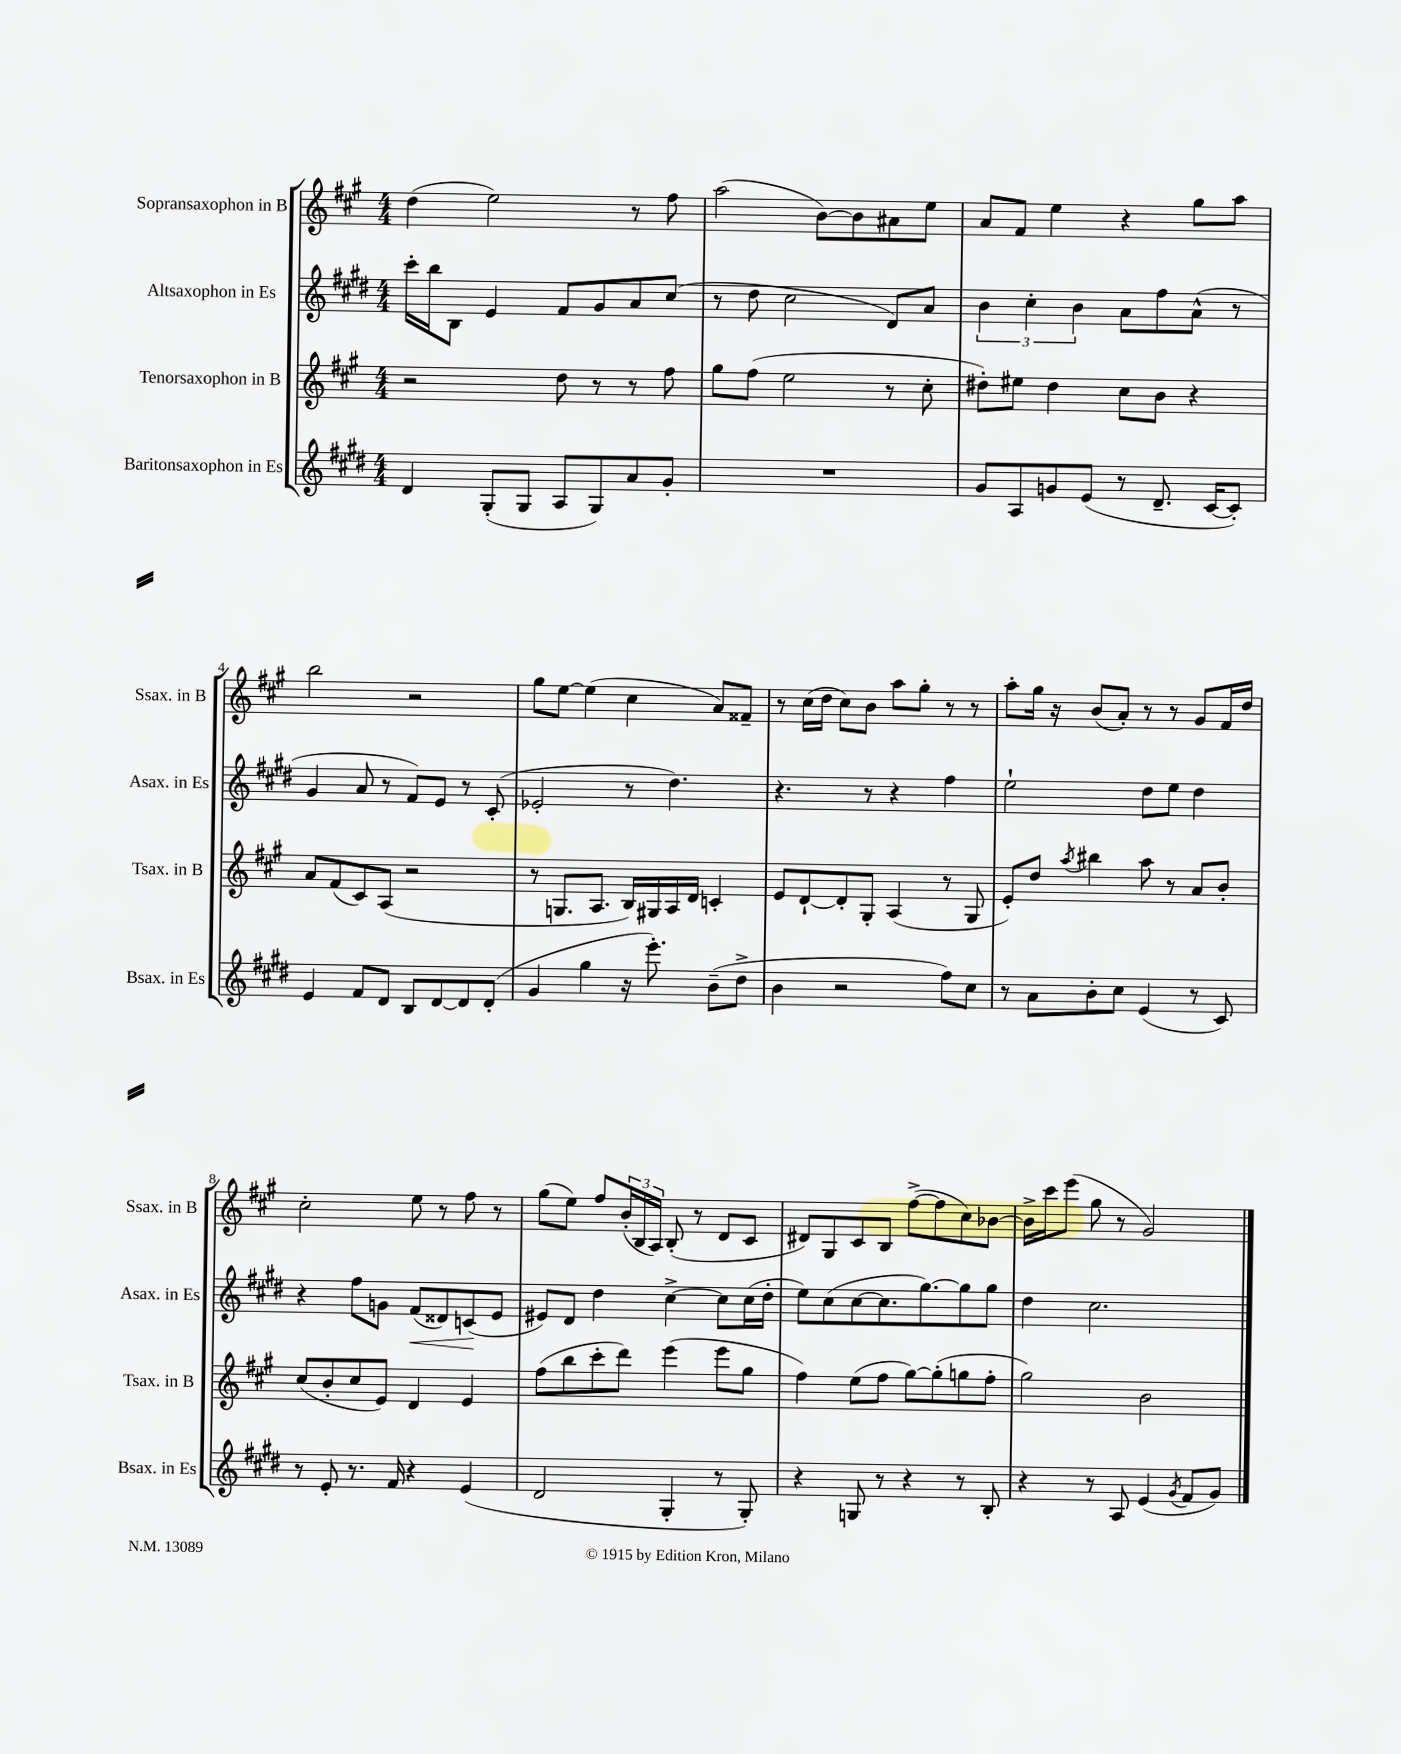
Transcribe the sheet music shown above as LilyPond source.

<<
\new StaffGroup <<
\new Staff = "s0" \with { instrumentName = "Sopransaxophon in B" shortInstrumentName = "Ssax. in B" } {
    \clef treble \key a \major \numericTimeSignature \time 4/4
    d''4( e''2) r8 fis''8 |
    a''2( b'8~) b'8 ais'8 e''8 |
    a'8 fis'8 e''4 r4 gis''8 a''8 |
    b''2 r2 |
    gis''8 e''8~ e''4( cis''4 a'8) fisis'8-- |
    r8 cis''16( d''16 cis''8) b'8 a''8 gis''8-. r8 r8 |
    a''8-. gis''16 r16 b'8( a'8-.) r8 r8 gis'8 fis'16 d''16 |
    cis''2-. e''8 r8 fis''8 r8 |
    gis''8( e''8) fis''8 \tuplet 3/2 { b'16-.( b16 a16) } b8-.( r8 d'8 cis'8 |
    dis'8) gis8 cis'8 b8 fis''8~->( fis''8 cis''8) bes'8~ |
    bes'16-> cis'''16 e'''8( gis''8 r8 gis'2) \bar "|." |
}
\new Staff = "s1" \with { instrumentName = "Altsaxophon in Es" shortInstrumentName = "Asax. in Es" } {
    \clef treble \key e \major \numericTimeSignature \time 4/4
    cis'''16-. b''16 b8 e'4 fis'8 gis'8 a'8 cis''8( |
    r8 dis''8 cis''2 dis'8) a'8 |
    \tuplet 3/2 { b'4 cis''4-. b'4 } a'8 fis''8 a'8-^( r8 |
    gis'4 a'8 r8 fis'8) e'8 r8 cis'8-.( |
    ees'2-. r8 dis''4.) |
    r4. r8 r4 fis''4 |
    e''2-! dis''8 e''8 dis''4 |
    r4 fis''8 g'8 fis'8\<( disis'8) c'8\!( e'8 |
    eis'8) dis'8 dis''4 cis''4~-> cis''8 cis''16( dis''16-. |
    e''8) cis''8( cis''8~ cis''8. gis''8.~) gis''8 gis''8 |
    dis''4 cis''2. \bar "|." |
}
\new Staff = "s2" \with { instrumentName = "Tenorsaxophon in B" shortInstrumentName = "Tsax. in B" } {
    \clef treble \key a \major \numericTimeSignature \time 4/4
    r2 d''8 r8 r8 fis''8 |
    gis''8 fis''8( e''2 r8 cis''8-. |
    dis''8-.) eis''8 dis''4 cis''8 b'8 r4 |
    a'8 fis'8( cis'8) a8( r2 |
    r8 g8. a8. b16) gis16 a16 d'16 c'4-. |
    e'8 d'8~-! d'8-. gis8-. a4( r8 gis8 |
    e'8-.) d''8 \acciaccatura { a''8 } bis''4 a''8 r8 a'8 b'8-. |
    cis''8( b'8-. cis''8 e'8) d'4 e'4 |
    fis''8( b''8 cis'''8-. d'''8) e'''4( e'''8 gis''8 |
    fis''4) e''8( fis''8 gis''8~) gis''8-.( g''8 fis''8-. |
    gis''2) b'2 \bar "|." |
}
\new Staff = "s3" \with { instrumentName = "Baritonsaxophon in Es" shortInstrumentName = "Bsax. in Es" } {
    \clef treble \key e \major \numericTimeSignature \time 4/4
    dis'4 gis8-.( gis8 a8 gis8) a'8 gis'8-. |
    R1 |
    gis'8 a8 g'8 e'8( r8 dis'8.-- cis'16~ cis'8-.) |
    e'4 fis'8 dis'8 b8 dis'8~ dis'8 dis'8-.( |
    gis'4 gis''4 r16 e'''8.-.) b'8--( dis''8-> |
    b'4 r2 fis''8) cis''8 |
    r8 a'8 b'8-. cis''8 e'4( r8 cis'8) |
    r8 e'8-. r8. fis'16 r4 e'4( |
    dis'2 gis4-. r8 gis8-.) |
    r4 g8 r8 r4 r8 b8-. |
    r4 r8 a8 e'4( \acciaccatura { gis'8 } fis'8 gis'8) \bar "|." |
}
>>
>>
